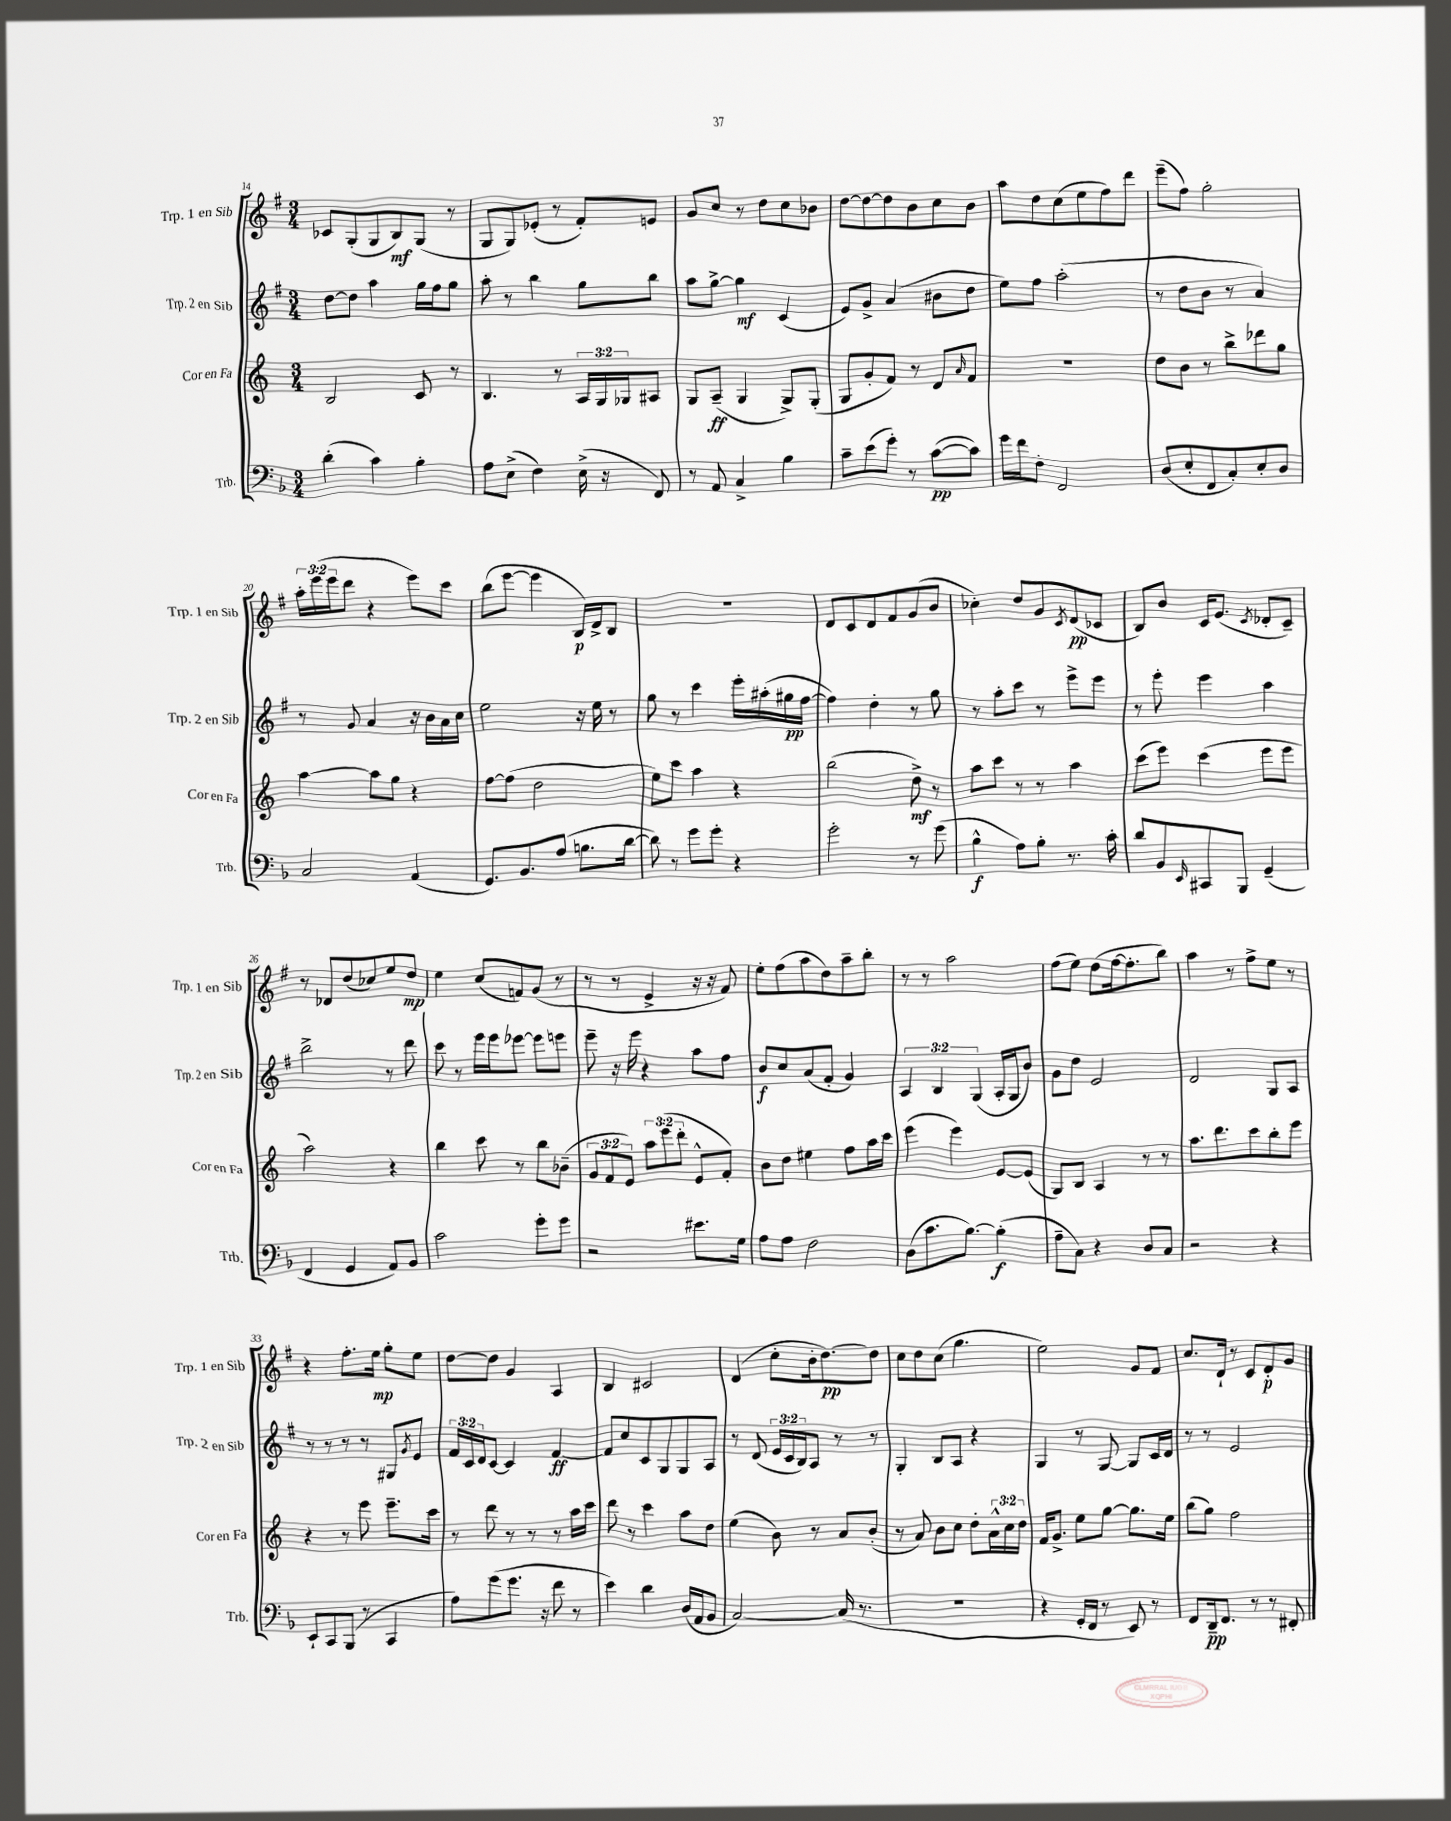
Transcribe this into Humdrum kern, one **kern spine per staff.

**kern	**dynam	**kern	**dynam	**kern	**dynam	**kern	**dynam
*part4	*part4	*part3	*part3	*part2	*part2	*part1	*part1
*staff4	*staff4	*staff3	*staff3	*staff2	*staff2	*staff1	*staff1
*I"Trb.	*	*I"Cor en Fa	*	*I"Trp. 2 en Sib	*	*I"Trp. 1 en Sib	*
*I'Trb.	*	*I'Cor en Fa	*	*I'Trp. 2 en Sib	*	*I'Trp. 1 en Sib	*
*clefF4	*	*clefG2	*	*clefG2	*	*clefG2	*
*k[b-]	*	*k[]	*	*k[f#]	*	*k[f#]	*
*M3/4	*	*M3/4	*	*M3/4	*	*M3/4	*
=14	=14	=14	=14	=14	=14	=14	=14
(4d'\	.	2B/	.	[8dd\L	.	8c-X/L	.
.	.	.	.	8dd\J]	.	(8G'/	.
4c\)	.	.	.	4aa\	.	8G/	.
.	.	.	.	.	.	8B/)	mf
4B-'\	.	8c/	.	16gg\LL	.	(8G/J	.
.	.	.	.	16ff#\J	.	.	.
.	.	8r	.	8gg\J	.	8r	.
=15	=15	=15	=15	=15	=15	=15	=15
8A\L	.	4.B/	.	8aa'\	.	8G/L	.
(8E^\J	.	.	.	8r	.	8G/)	.
4F\)	.	.	.	4bb\	.	(8e-X'/J	.
.	.	8r	.	.	.	8r	.
(16E^\	.	24A/LL	.	8gg\L	.	8f#'/L)	.
.	.	24G/	.	.	.	.	.
16r	.	.	.	.	.	.	.
.	.	24G-X/J	.	.	.	.	.
8FF/)	.	8A#X/J	.	8bb\J	.	8en/J	.
=16	=16	=16	=16	=16	=16	=16	=16
8r	.	8G/L	.	8aa\L	.	8g/L	.
8AA/	.	(8A~/J	ff	[8gg^\J	.	8cc/J	.
4C^/	.	4G/	.	4gg\]	mf	8r	.
.	.	.	.	.	.	8dd\L	.
4B-\	.	8G^/L)	.	(4c/	.	8cc\	.
.	.	(8G'/J	.	.	.	8b-X\J	.
=17	=17	=17	=17	=17	=17	=17	=17
8c~\L	.	8G/L	.	8e/L)	.	[8dd\L	.
(8e\	.	8g'/	.	8g^/J	.	8dd\_	.
8g'\J)	.	8f/J)	.	(4a/	.	8dd\]	.
8r	.	8r	.	.	.	8b\	.
([8c\L	pp	8d/L	.	8b#X\L	.	8cc\	.
.	.	16qqa/	.	.	.	.	.
8c\J])	.	8f/J	.	8dd\J	.	8b\J	.
=18	=18	=18	=18	=18	=18	=18	=18
16g\LL	.	2.r	.	8ee\L)	.	8aa\L	.
16f\J	.	.	.	.	.	.	.
8F'\J	.	.	.	8ff#\J	.	8dd\	.
2FF/	.	.	.	(2aa'\	.	(8cc\	.
.	.	.	.	.	.	8ee\	.
.	.	.	.	.	.	8ff#\)	.
.	.	.	.	.	.	8ddd\J	.
=19	=19	=19	=19	=19	=19	=19	=19
(8D/L	.	8dd\L	.	8r	.	(8eee~\L	.
8E'/	.	8b\J	.	8dd\L	.	8ff#\J)	.
8FF/	.	8r	.	8b\J	.	2gg'\	.
8C'/)	.	8bb^\L	.	8r	.	.	.
8E'/	.	8ddd-X\	.	4a/)	.	.	.
8D/J	.	8gg\J	.	.	.	.	.
!!LO:LB:g=z
=20	=20	=20	=20	=20	=20	=20	=20
2C/	.	[4aa\	.	8r	.	24aa'\LL	.
.	.	.	.	.	.	(24eee\	.
.	.	.	.	.	.	24eee\J	.
.	.	.	.	8g/	.	8ddd\J	.
.	.	8aa\L]	.	4a/	.	4r	.
.	.	8gg\J	.	.	.	.	.
(4AA/	.	4r	.	16r	.	8eee\L)	.
.	.	.	.	16b\LL	.	.	.
.	.	.	.	16a\	.	8ccc\J	.
.	.	.	.	16cc\JJ	.	.	.
=21	=21	=21	=21	=21	=21	=21	=21
8.GG/L)	.	[8ff\L	.	2ee\	.	(8bb\L	.
.	.	(8ff\J]	.	.	.	[8eee\J	.
8.BB-/	.	.	.	.	.	.	.
.	.	2dd\	.	.	.	4eee\]	.
(8A/J	.	.	.	.	.	.	.
8.Bn\L	.	.	.	16r	.	16B/LL)	p
.	.	.	.	16ee\	.	16d^/J	.
.	.	.	.	8r	.	8B/J	.
[16d\Jk	.	.	.	.	.	.	.
=22	=22	=22	=22	=22	=22	=22	=22
8d\])	.	8ee\L)	.	8gg\	.	2.r	.
8r	.	8ccc\J	.	8r	.	.	.
8g\L	.	4aa\	.	4ccc\	.	.	.
8g'\J	.	.	.	.	.	.	.
4r	.	4r	.	16eee'\LL	.	.	.
.	.	.	.	(16aa#X'\	.	.	.
.	.	.	.	16gg#X\	pp	.	.
.	.	.	.	[16ff#\JJ	.	.	.
=23	=23	=23	=23	=23	=23	=23	=23
2g'\	.	(2bb\	.	4ff#\])	.	8d/L	.
.	.	.	.	.	.	8c/	.
.	.	.	.	4dd'\	.	8d/	.
.	.	.	.	.	.	8f#/	.
8r	.	8dd^\)	mf	8r	.	(8g/	.
(8g\	.	8r	.	8gg\	.	8b/J	.
=24	=24	=24	=24	=24	=24	=24	=24
4B-^^\	f	8aa\L	.	8r	.	4cc-X'\)	.
.	.	8ccc\J	.	8aa'\L	.	.	.
8A\L)	.	8r	.	8ccc\J	.	8dd/L	.
8B-'\J	.	8r	.	8r	.	8g/	.
.	.	.	.	.	.	8qc/	.
8.r	.	4aa\	.	8eee^\L	.	(8d/	pp
.	.	.	.	8eee\J	.	8c-X/J	.
16c'\	.	.	.	.	.	.	.
=25	=25	=25	=25	=25	=25	=25	=25
8d/L	.	(8ccc\L	.	8r	.	8B/L)	.
8BB-/	.	8eee\J)	.	8eee'\	.	8b/J	.
16qqEE/	.	.	.	.	.	.	.
8CC#X/	.	(4ccc\	.	4eee\	.	16c/KL	.
.	.	.	.	.	.	(8.e/J	.
8BBB-/J	.	.	.	.	.	.	.
.	.	.	.	.	.	8qc/	.
(4GG~/	.	8eee\L	.	4aa\	.	8d-X'/L	.
.	.	8eee\J	.	.	.	8c~/J)	.
!!LO:LB:g=z
=26	=26	=26	=26	=26	=26	=26	=26
4FF/	.	2aa\)	.	2bb^\	.	8r	.
.	.	.	.	.	.	8d-X/L	.
4GG/	.	.	.	.	.	(8dd/	.
.	.	.	.	.	.	8cc-X/)	.
8AA/L)	.	4r	.	8r	.	8ee/	.
8BB-/J	.	.	.	8ddd\	.	8dd/J	mp
=27	=27	=27	=27	=27	=27	=27	=27
2c\	.	4bb\	.	8ccc\	.	4ee\	.
.	.	.	.	8r	.	.	.
.	.	8ccc\	.	16eee\LL	.	(8cc/L	.
.	.	.	.	16eee\J	.	.	.
.	.	8r	.	[8eee-X\J	.	8fn/)	.
8g'\L	.	8bb\L	.	8eee-\L]	.	(8g/J	.
8g\J	.	(8b-X~\J	.	8eeen\J	.	8r	.
=28	=28	=28	=28	=28	=28	=28	=28
2r	.	12g/L	.	8eee~\	.	8r	.
.	.	12f/	.	.	.	.	.
.	.	.	.	16r	.	8r	.
.	.	12e/J)	.	.	.	.	.
.	.	.	.	16eee\	.	.	.
.	.	12aa\L	.	4r	.	4e^/	.
.	.	(12eee\	.	.	.	.	.
.	.	12ddd'\J	.	.	.	.	.
8.e#X\L	.	8e^^/L	.	8aa\L	.	16r	.
.	.	.	.	.	.	16r	.
.	.	8f'/J)	.	8ff#\J	.	8f#/)	.
16G\Jk	.	.	.	.	.	.	.
=29	=29	=29	=29	=29	=29	=29	=29
8A\L	.	8b\L	.	8b/L	f	8ee'\L	.
8A\J	.	8dd\J	.	8cc/	.	(8ff#\	.
2F\	.	4ee#X\	.	(8a/	.	8aa\	.
.	.	.	.	8f#'/J	.	8dd\)	.
.	.	8ff\L	.	4g/)	.	8aa~\	.
.	.	16aa\L	.	.	.	8bb'\J	.
.	.	16ccc\JJ	.	.	.	.	.
=30	=30	=30	=30	=30	=30	=30	=30
(8D\L	.	(4eee\	.	6A/	.	8r	.
8.c\	.	.	.	.	.	8r	.
.	.	.	.	6B/	.	.	.
.	.	4eee\)	.	.	.	2aa\	.
[8.B-\J)	.	.	.	.	.	.	.
.	.	.	.	(6G/	.	.	.
(4B-'\]	f	[8e/L	.	16A'/LL	.	.	.
.	.	.	.	16G/J	.	.	.
.	.	(8e/J]	.	8b/J)	.	.	.
=31	=31	=31	=31	=31	=31	=31	=31
8A~\L	.	8G/L)	.	8g\L	.	(8ff#\L	.
8C\J)	.	8B/J	.	8dd\J	.	8ee\J)	.
4r	.	4A/	.	2e/	.	(8dd\L	.
.	.	.	.	.	.	[16ff#\k	.
.	.	.	.	.	.	8.ff#'\]	.
8D/L	.	8r	.	.	.	.	.
8C/J	.	8r	.	.	.	8bb\J)	.
=32	=32	=32	=32	=32	=32	=32	=32
2r	.	8.aa\L	.	2d/	.	4aa\	.
.	.	8.ddd\	.	.	.	.	.
.	.	.	.	.	.	8r	.
.	.	8ccc\	.	.	.	8ff#^\L	.
4r	.	8bb'\	.	8G/L	.	8ee\J	.
.	.	8eee\J	.	8A/J	.	8r	.
!!LO:LB:g=z
=33	=33	=33	=33	=33	=33	=33	=33
8EE`/L	.	4r	.	8r	.	4r	.
8CC/	.	.	.	8r	.	.	.
(8BBB-/J	.	8r	.	8r	.	8.ff#'\L	.
8r	.	8eee\	.	8r	.	.	.
.	.	.	.	.	.	16ee\Jk	mp
4CC/	.	8.eee~\L	.	8G#X/L	.	8gg'\L	.
.	.	.	.	8qg/	.	.	.
.	.	.	.	8e/J	.	8ee\J	.
.	.	16ccc\Jk	.	.	.	.	.
=34	=34	=34	=34	=34	=34	=34	=34
8A\L)	.	8r	.	24f#/LL	.	[8dd\L	.
.	.	.	.	24c/	.	.	.
.	.	.	.	24d/J	.	.	.
(8g\	.	8ddd\	.	[8c/J	.	8dd\J]	.
8.g\J	.	8r	.	4c/]	.	4g/	.
.	.	8r	.	.	.	.	.
16r	.	.	.	.	.	.	.
8f\	.	8r	.	[4f#/	ff	4A/	.
8r	.	16aa\LL	.	.	.	.	.
.	.	16ccc\JJ	.	.	.	.	.
=35	=35	=35	=35	=35	=35	=35	=35
4e\)	.	8ddd\	.	8f#/L]	.	4B/	.
.	.	8r	.	8cc/	.	.	.
4d\	.	4ccc\	.	8c/	.	2c#X/	.
.	.	.	.	8G/	.	.	.
(16D/LL	.	8aa\L	.	8G/	.	.	.
16AA/J	.	.	.	.	.	.	.
8BB-/J	.	8dd\J	.	8A/J	.	.	.
=36	=36	=36	=36	=36	=36	=36	=36
[2C/)	.	(4ee\	.	8r	.	(4d/	.
.	.	.	.	(8d/	.	.	.
.	.	8b\)	.	24e/LL	.	8cc'\L	.
.	.	.	.	24c/	.	.	.
.	.	.	.	24B/J)	.	.	.
.	.	8r	.	8A/J	.	16b'\k	.
.	.	.	.	.	.	[8.dd\)	pp
(16C/]	.	8a/L	.	8r	.	.	.
8.r	.	.	.	.	.	.	.
.	.	(8b'/J	.	8r	.	8dd\J]	.
=37	=37	=37	=37	=37	=37	=37	=37
2.r	.	8r	.	4G'/	.	8cc\L	.
.	.	8a/)	.	.	.	8dd\	.
.	.	8b\L	.	8B/L	.	(8cc\J	.
.	.	8cc\J	.	8A/J	.	4.gg\	.
.	.	8dd'\L	.	4r	.	.	.
.	.	24a^^\L	.	.	.	.	.
.	.	24cc\	.	.	.	.	.
.	.	24dd\JJ	.	.	.	.	.
=38	=38	=38	=38	=38	=38	=38	=38
4r	.	16f/KL	.	4G/	.	2ee\)	.
.	.	8.g^/J	.	.	.	.	.
16GG'/LL	.	8ee\L	.	8r	.	.	.
16FF/JJ	.	.	.	.	.	.	.
8r	.	[8gg\J	.	[8G/	.	.	.
8EE/)	.	8.gg\L]	.	8G/L]	.	8g/L	.
8r	.	.	.	16c/L	.	8f#/J	.
.	.	16ee\Jk	.	16d/JJ	.	.	.
=39	=39	=39	=39	=39	=39	=39	=39
8FF/L	.	(8bb\L	.	8r	.	8.cc/L	.
16DD~/k	pp	8gg\J)	.	8r	.	.	.
8.FF/J	.	.	.	.	.	16d`/Jk	.
.	.	2ff\	.	2e/	.	8r	.
8r	.	.	.	.	.	8c/L	.
8r	.	.	.	.	.	8d'/	p
8FF#X'/	.	.	.	.	.	8g/J	.
==	==	==	==	==	==	==	==
*-	*-	*-	*-	*-	*-	*-	*-
